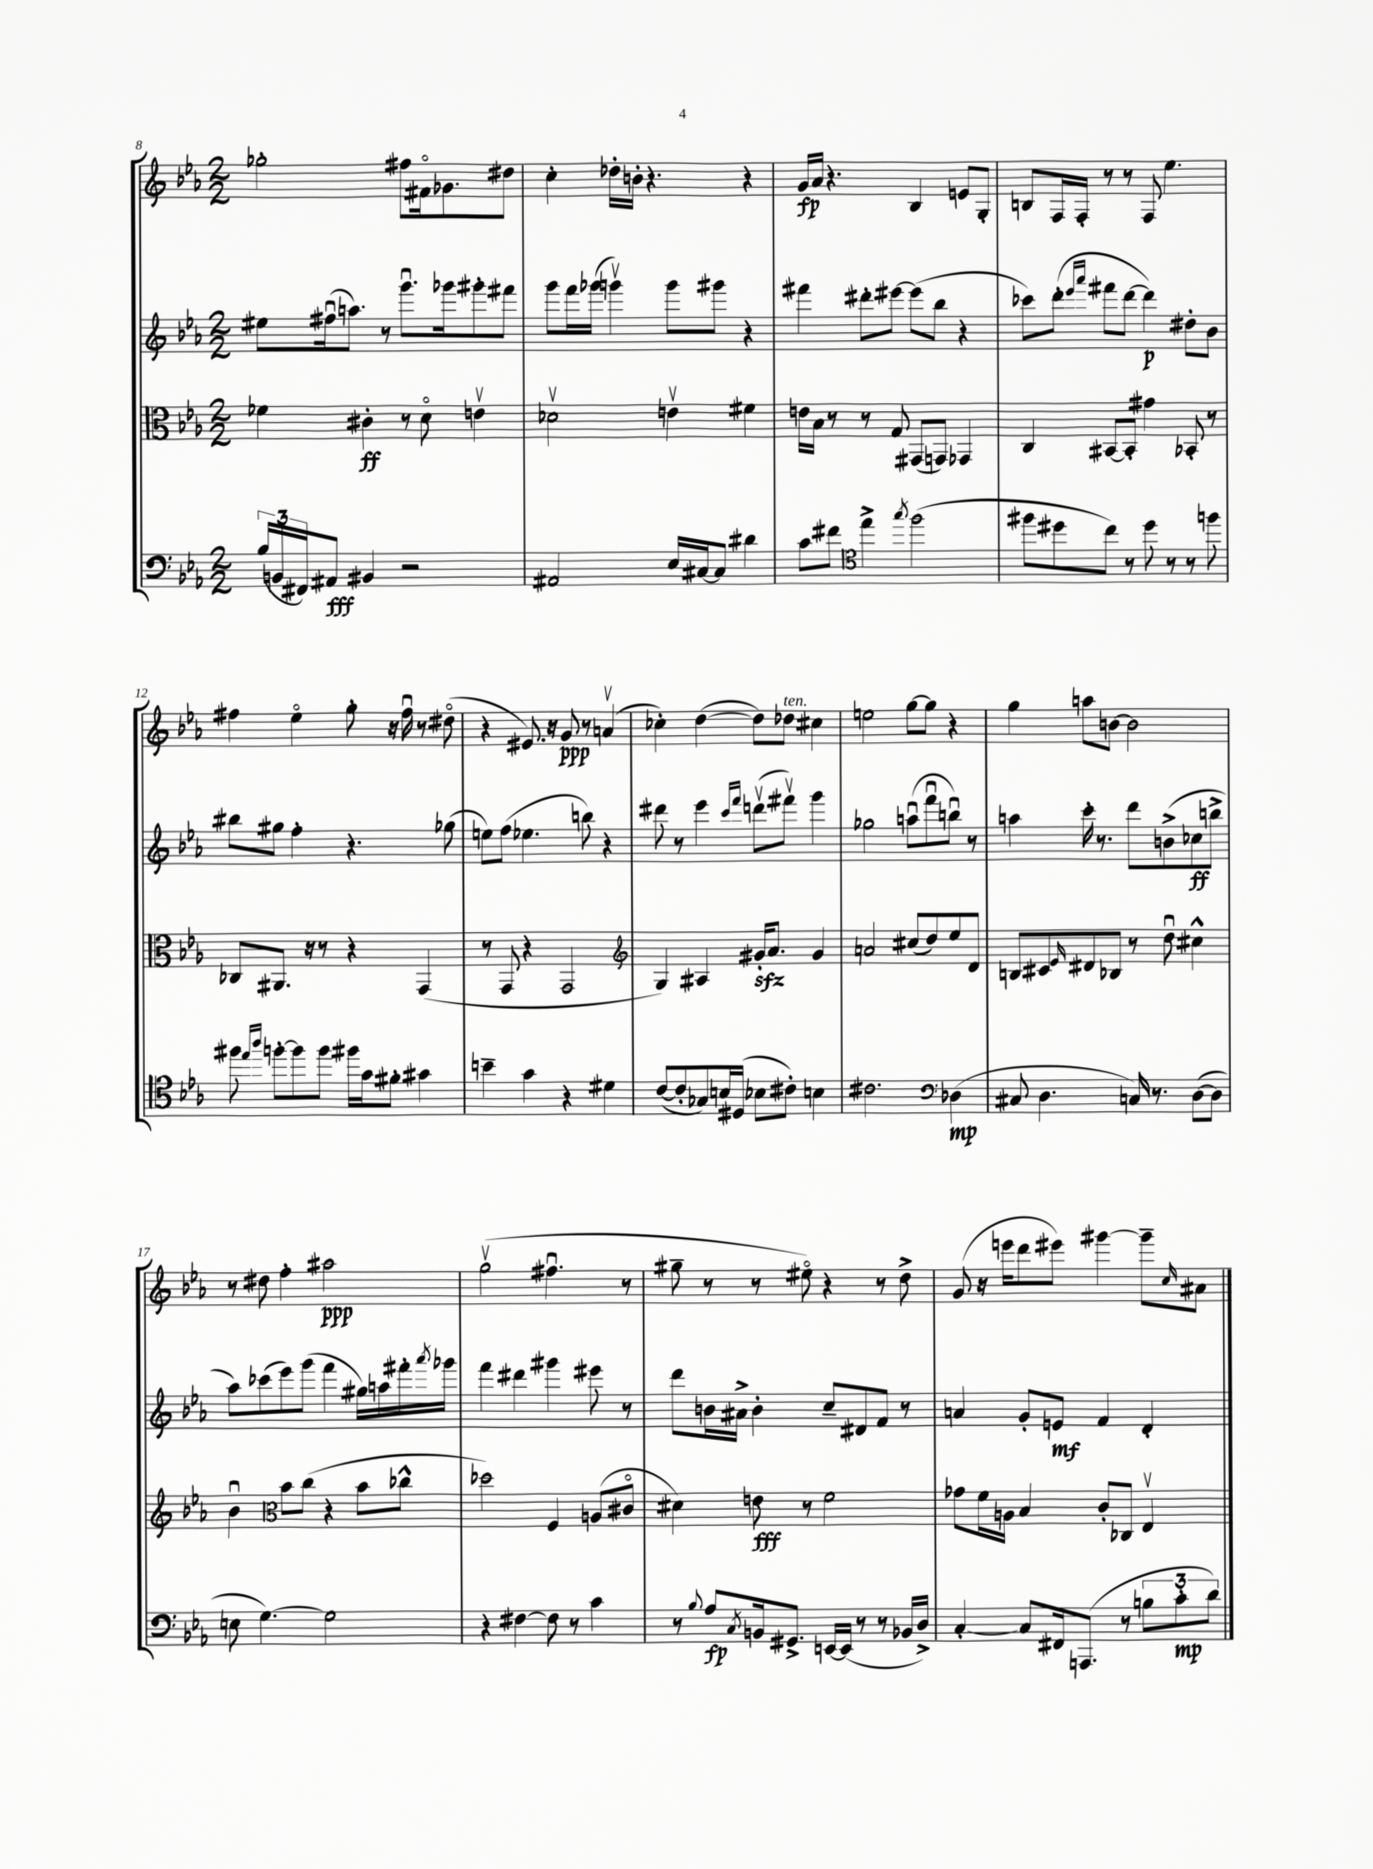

**kern	**dynam	**kern	**dynam	**kern	**dynam	**kern	**dynam
*part4	*part4	*part3	*part3	*part2	*part2	*part1	*part1
*staff4	*staff4	*staff3	*staff3	*staff2	*staff2	*staff1	*staff1
*clefF4	*	*clefC3	*	*clefG2	*	*clefG2	*
*k[b-e-a-]	*	*k[b-e-a-]	*	*k[b-e-a-]	*	*k[b-e-a-]	*
*M2/2	*	*M2/2	*	*M2/2	*	*M2/2	*
=8	=8	=8	=8	=8	=8	=8	=8
(24B-/LL	.	4f-X\	.	8ee#X\L	.	2gg-X'\	.
24BBn/	.	.	.	.	.	.	.
24FF#X/J)	.	.	.	.	.	.	.
8AA#X/J	fff	.	.	(16ff#Xu\k	.	.	.
.	.	.	.	8.aan\J)	.	.	.
4BB#X/	.	4c#X'\	ff	.	.	.	.
.	.	.	.	8r	.	.	.
2r	.	8r	.	8.gggu\L	.	8ff#X\L	.
.	.	8d\	.	.	.	16f#X\k	.
.	.	.	.	16ggg-X\k	.	8.g-X\	.
.	.	4env\	.	8ggg#X'\	.	.	.
.	.	.	.	8fff#X\J	.	8dd#X\J	.
=9	=9	=9	=9	=9	=9	=9	=9
2AA#X/	.	2d-Xv\	.	8ggg\L	.	4cc'\	.
.	.	.	.	16fff\L	.	.	.
.	.	.	.	(16ggg-X\JJ	.	.	.
.	.	.	.	4gggnv\)	.	16dd-X'\LL	.
.	.	.	.	.	.	16bn'\JJ	.
.	.	.	.	.	.	4.r	.
16E-/LL	.	4env\	.	8ggg\L	.	.	.
[16C#X/J	.	.	.	.	.	.	.
8C#/J]	.	.	.	8ggg#X\J	.	.	.
4d#X\	.	4f#X\	.	4r	.	4r	.
=10	=10	=10	=10	=10	=10	=10	=10
8c\L	.	16en\LL	.	4fff#X\	.	16g/LL	fp
.	.	16B-\JJ	.	.	.	16a-/JJ	.
8f#X\J	.	8r	.	.	.	4.r	.
*clefC4	*	*	*	*	*	*	*
4ee-^\	.	8r	.	8ddd#X'\L	.	.	.
.	.	8G/	.	[8eee#X\J	.	.	.
8qgg/	.	.	.	.	.	.	.
(2ff\	.	(8GG#X/L	.	(8eee#\L]	.	4B-/	.
.	.	8GGn/J)	.	8bb-\J	.	.	.
.	.	4GG-X/	.	4r	.	8en/L	.
.	.	.	.	.	.	8G'/J	.
=11	=11	=11	=11	=11	=11	=11	=11
8ff#X\L	.	4C/	.	8ccc-X\L)	.	8Bn/L	.
8dd#X\	.	.	.	(8ddd'\J	.	16F/L	.
.	.	.	.	.	.	16F'/JJ	.
.	.	.	.	16qqeee-/LL	.	.	.
.	.	.	.	16qqaaa-/JJ	.	.	.
8cc\J)	.	[8BB#X/L	.	8fff#X\L	.	8r	.
8r	.	8BB#'/J]	.	[8ddd\J	.	8r	.
8dd#\	.	4g#X\	.	4ddd\])	p	8F/	.
8r	.	.	.	.	.	4.ee-\	.
8r	.	8BB-X'/	.	8dd#X'\L	.	.	.
8ffn\	.	8r	.	8b-\J	.	.	.
!!LO:LB:g=z
=12	=12	=12	=12	=12	=12	=12	=12
8ff#X\	.	8C-X/L	.	8bb#X\L	.	4ff#X\	.
16qqee-/LL	.	.	.	.	.	.	.
16qqaa-/JJ	.	.	.	.	.	.	.
[8ffn'\L	.	8.AA#X/J	.	8gg#X\J	.	.	.
8ff\]	.	.	.	4ff'\	.	4ee-\	.
.	.	16r	.	.	.	.	.
8ff\J	.	8r	.	.	.	.	.
16ff#X\LL	.	4r	.	4.r	.	8gg'\	.
16g\J	.	.	.	.	.	.	.
8f#X'\J	.	.	.	.	.	16r	.
.	.	.	.	.	.	16ff#u\	.
4g#X\	.	(4GG/	.	.	.	8r	.
.	.	.	.	(8gg-X\	.	(8dd#X\	.
=13	=13	=13	=13	=13	=13	=13	=13
4bn~\	.	8r	.	8een\L)	.	4r	.
.	.	8GG/	.	(8ff\J	.	.	.
4g\	.	4r	.	4.ee-X\	.	8.e#X/)	.
.	.	.	.	.	.	16r	.
4r	.	2GG/	.	.	.	8g/	ppp
.	.	.	.	8bbn\)	.	8r	.
4d#X\	.	.	.	4r	.	(4anv/	.
=14	=14	=14	=14	=14	=14	=14	=14
*	*	*clefG2	*	*	*	*	*
([8c/L	.	4G/)	.	8ddd#X\	.	4cc-X'\)	.
8c'/]	.	.	.	8r	.	.	.
8G-X/)	.	4A#X/	.	4eee-\	.	([4dd\	.
16Bn/L	.	.	.	.	.	.	.
(16D#X/JJ	.	.	.	.	.	.	.
.	.	.	.	16qqccc/LL	.	.	.
.	.	.	.	16qqfff/JJ	.	.	.
8B-X\L	.	16g#Xzz'/KL	.	(8dddnv\L	.	8dd\L])	.
.	.	8.a-/J	.	.	.	.	.
!	!	!	!	!	!	!LO:TX:a:i:t=ten.	!
8c#X'\J)	.	.	.	8fff#Xv\J)	.	8dd-X\J	.
4Bn\	.	4g#/	.	4ggg\	.	4cc#X\	.
=15	=15	=15	=15	=15	=15	=15	=15
2.c#X\	.	2an/	.	2gg-X\	.	2een\	.
.	.	(8cc#X/L	.	(8aanu\L	.	[8gg\L	.
.	.	8dd/)	.	8fffu\	.	8gg\J]	.
*clefF4	*	*	*	*	*	*	*
(4D-X\	mp	8ee-/	.	8bbnu\J)	.	4r	.
.	.	8d/J	.	8r	.	.	.
=16	=16	=16	=16	=16	=16	=16	=16
8C#X/	.	8Bn/L	.	4aan\	.	4gg\	.
4.D\	.	8c#X/	.	.	.	.	.
.	.	16qqe-/	.	.	.	.	.
.	.	8d#X/	.	16ccc'\	.	8aan\L	.
.	.	.	.	8.r	.	.	.
.	.	8B-X/J	.	.	.	[8bn\J	.
16Cn/)	.	8r	.	8ddd\L	.	2b\]	.
8.r	.	.	.	.	.	.	.
.	.	8ddu\	.	(8bn^\	.	.	.
([8D\L	.	4cc#X^^\	.	8cc-X\	ff	.	.
8D\J]	.	.	.	8bbn^\J	.	.	.
!!LO:LB:g=z
=17	=17	=17	=17	=17	=17	=17	=17
8En\	.	4b-u\	.	8aa-\L)	.	8r	.
[4.G\)	.	.	.	(8ccc-X\	.	8dd#X\	.
*	*	*clefC3	*	*	*	*	*
.	.	8b-\L	.	8eee-\)	.	4ff'\	.
.	.	(8cc\J	.	(8ggg\J	.	.	.
2G\]	.	4r	.	4fff\	.	2aa#X\	ppp
.	.	8b-\L	.	16gg#X\LL)	.	.	.
.	.	.	.	16aan\	.	.	.
.	.	8cc-X^^\J	.	16fff#X'\	.	.	.
.	.	.	.	8qaaa-/	.	.	.
.	.	.	.	16ggg-X\JJ	.	.	.
=18	=18	=18	=18	=18	=18	=18	=18
4r	.	2dd-X\)	.	4fff\	.	(2ggv\	.
[4F#X\	.	.	.	4ddd#X\	.	.	.
8F#\]	.	4F/	.	4ggg#X\	.	4.ff#Xu\	.
8r	.	.	.	.	.	.	.
4c\	.	(8An/L	.	8eee#X\	.	.	.
.	.	8c#X/J	.	8r	.	8r	.
=19	=19	=19	=19	=19	=19	=19	=19
8r	.	4d#X\)	.	8ddd\L	.	8gg#X~\	.
8qqB-/	.	.	.	.	.	.	.
8A-/L	fp	.	.	16bn\L	.	8r	.
.	.	.	.	16a#X^\JJ	.	.	.
8qC/	.	.	.	.	.	.	.
16BBn/k	.	8en\	fff	4b'\	.	8r	.
8.GG#X^/J	.	.	.	.	.	.	.
.	.	8r	.	.	.	8ee#X\)	.
[16EEn/LL	.	2f\	.	8cc~/L	.	4r	.
(16EE/JJ]	.	.	.	.	.	.	.
8r	.	.	.	8d#X/	.	.	.
8r	.	.	.	8f/J	.	8r	.
16BB-X/LL	.	.	.	8r	.	8dd^\	.
16D^/JJ)	.	.	.	.	.	.	.
=20	=20	=20	=20	=20	=20	=20	=20
[4C'/	.	8g-X\L	.	4an/	.	(8g/	.
.	.	16f\L	.	.	.	16r	.
.	.	16An\JJ	.	.	.	16eeen\KL	.
8C/L]	.	4B-/	.	8g'/L	.	8ddd\	.
16FF#X/k	.	.	.	8en/J	mf	8eee#X\J)	.
(8.AAAn/J	.	.	.	.	.	.	.
.	.	8c'/L	.	4f/	.	[4ggg#X\	.
8r	.	8C-X/J	.	.	.	.	.
12Bn\L	.	4E-v/	.	4d'/	.	8ggg#~\L]	.
12c'\	mp	.	.	.	.	.	.
.	.	.	.	.	.	16qqcc/	.
.	.	.	.	.	.	8a#X\J	.
12d\J)	.	.	.	.	.	.	.
==	==	==	==	==	==	==	==
*-	*-	*-	*-	*-	*-	*-	*-
